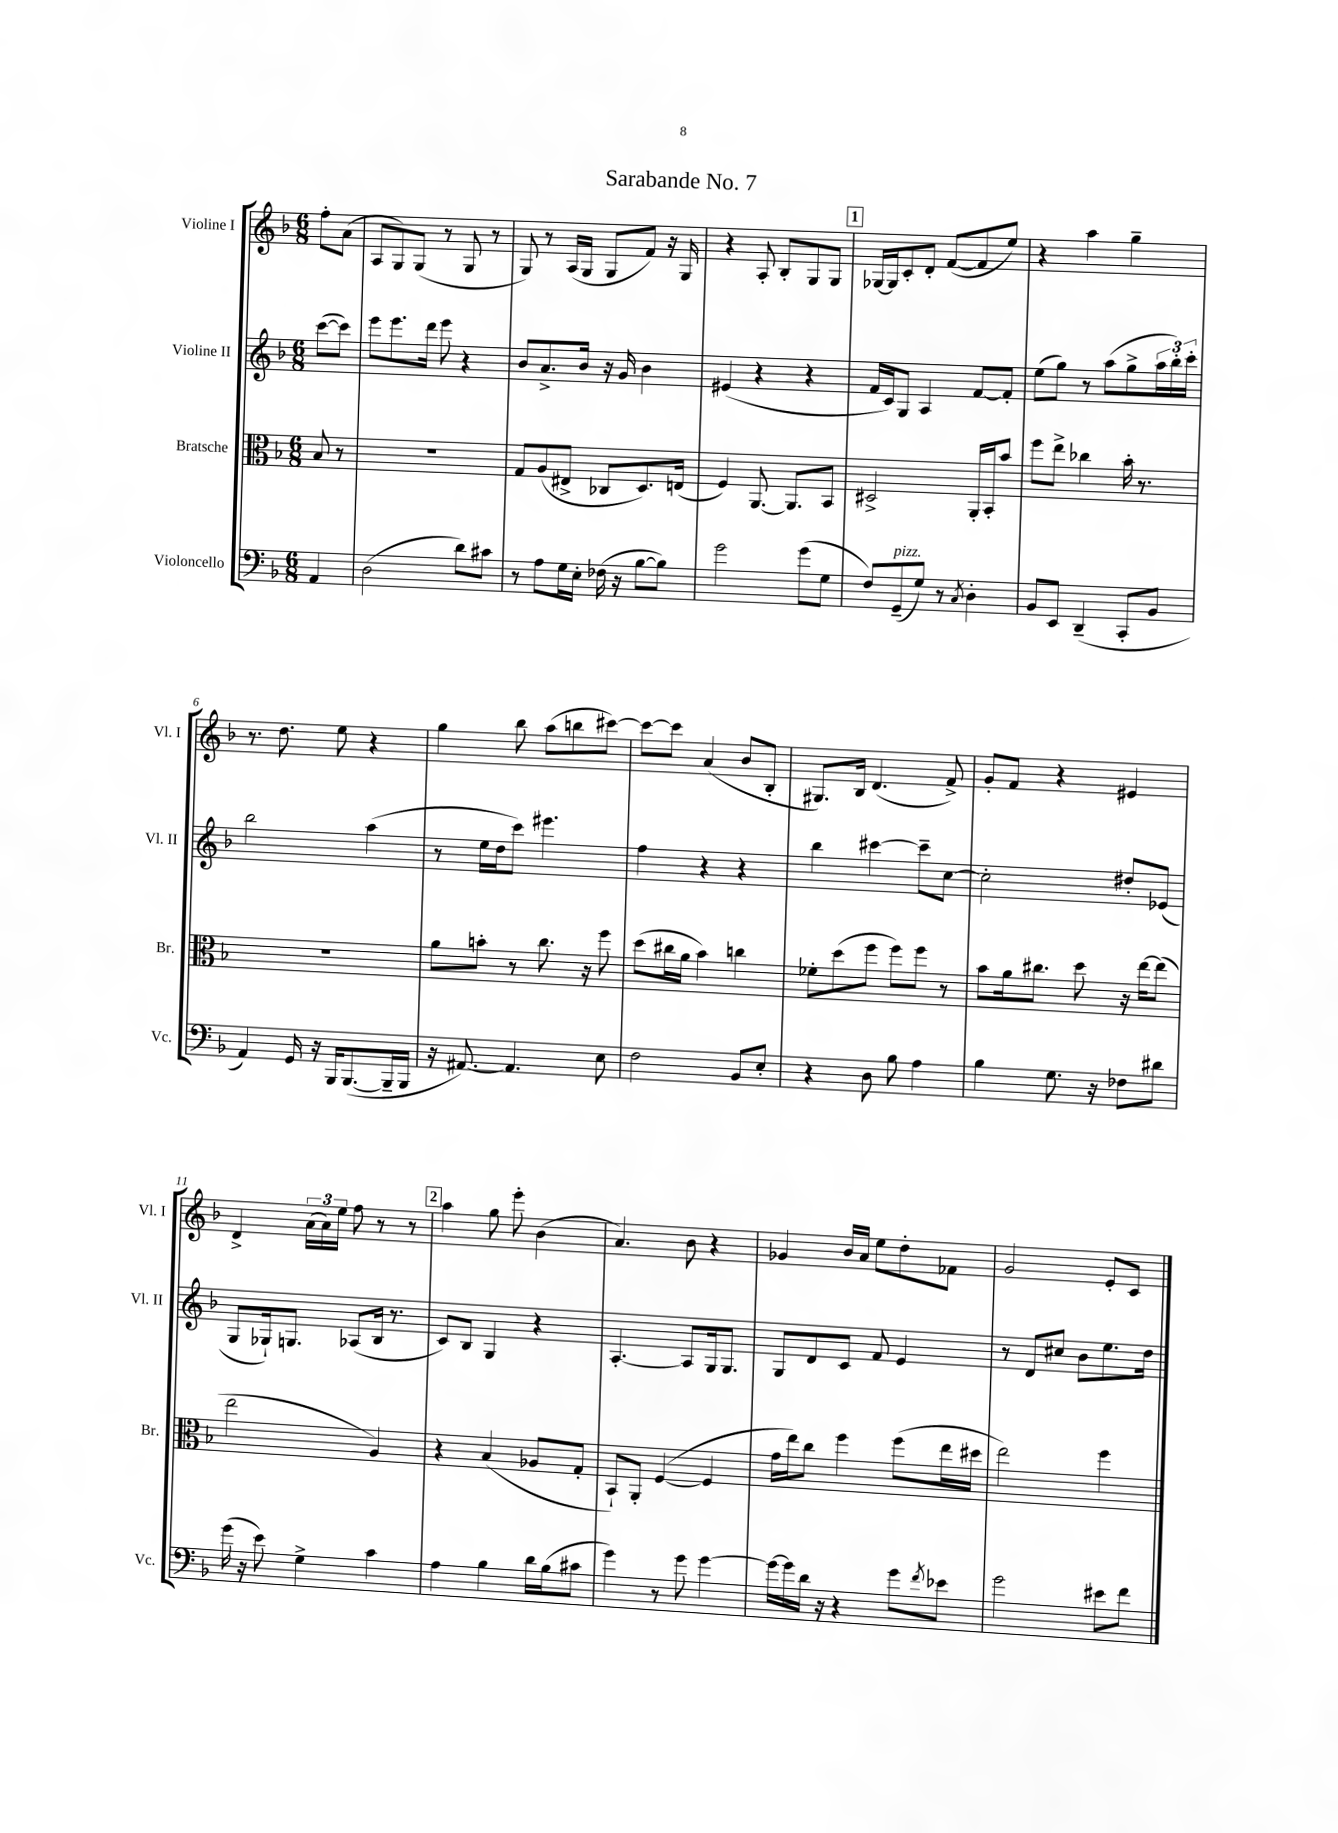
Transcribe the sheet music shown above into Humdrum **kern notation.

**kern	**kern	**kern	**kern
*part4	*part3	*part2	*part1
*staff4	*staff3	*staff2	*staff1
*I"Violoncello	*I"Bratsche	*I"Violine II	*I"Violine I
*I'Vc.	*I'Br.	*I'Vl. II	*I'Vl. I
*clefF4	*clefC3	*clefG2	*clefG2
*k[b-]	*k[b-]	*k[b-]	*k[b-]
*M6/8	*M6/8	*M6/8	*M6/8
=	=	=	=
4AA/	8B-/	([8ccc\L	8ff'\L
.	8r	8ccc\J])	(8a\J
=1	=1	=1	=1
(2D\	2.r	8eee\L	8A/L
.	.	8.eee\	8G/)
.	.	.	(8G/J
.	.	16ddd\Jk	.
.	.	8eee\	8r
8d\L)	.	4r	8G/
8c#X\J	.	.	8r
=2	=2	=2	=2
8r	8G/L	8b-/L	8G/)
8A\L	(8A/	8.a^/	8r
16G\L	8E#X^/J	.	(16A/LL
16E'\JJ	.	16b-/Jk	16G/JJ
(16F-X\	8C-X/L	16r	8G/L
16r	.	16g/	.
[8B-\L	8.D/)	4b-\	8f/J)
8B-\J])	.	.	16r
.	(16En/Jk	.	16G/
=3	=3	=3	=3
2g\	4F/)	(4e#X/	4r
.	[8.AA/	4r	8A'/
.	.	.	8B-'/L
.	8.AA/L]	.	.
(8g\L	.	4r	8G/
8G\J	8BB-/J	.	8G/J
!!LO:REH:place=s1:t=1
=4	=4	=4	=4
8F/L)	2D#X^/	16f/LL	[16G-X/LL
.	.	16c/J)	16G-/J]
!LO:TX:a:i:t=pizz.	!	!	!
(8GG~/	.	8G/J	8c'/
8G/J)	.	4A/	8d'/J
8r	.	.	([8f/L
8qC/	.	.	.
4D'\	16AA'/LL	[8f/L	8f/]
.	16BB-'/J	.	.
.	8b-/J	8f'/J]	8ee/J)
=5	=5	=5	=5
8BB-/L	8ff\L	(8ee\L	4r
8EE/J	8ee^\J	8gg\J)	.
(4DD~/	4cc-X\	8r	4aa\
.	.	(8aa\L	.
8CC'/L	16b-'\	8gg^\	4gg~\
.	8.r	.	.
8BB-/J	.	24aa\L	.
.	.	24bb-'\)	.
.	.	24ccc'\JJ	.
!!LO:LB:g=z
=6	=6	=6	=6
4AA/)	2.r	2bb-\	8.r
.	.	.	8.dd\
16GG/	.	.	.
16r	.	.	.
16BBB-/KL	.	.	8ee\
([8.BBB-/	.	.	.
.	.	(4aa\	4r
16BBB-~/L]	.	.	.
16BBB-/JJ	.	.	.
=7	=7	=7	=7
16r	8a\L	8r	4gg\
[8.AA#X/)	.	.	.
.	8bn'\J	16ee\LL	.
.	.	16dd\J	.
4.AA#/]	8r	8ccc\J)	8bb-\
.	8.cc\	4.eee#X\	(8aa\L
.	.	.	8bbn\
.	16r	.	.
8E\	8ff\	.	[8ccc#X\J)
=8	=8	=8	=8
2F\	(8dd\L	4ff\	8ccc#\L_
.	16cc#X\L	.	8ccc#\J]
.	16a\JJ	.	.
.	4b-\)	4r	(4a/
8BB-/L	4ccn\	4r	8b-/L
8E'/J	.	.	8B-'/J
=9	=9	=9	=9
4r	8f-X'\L	4bb-\	8.G#X/L)
.	(8dd\	.	.
.	.	.	16B-/Jk
8D\	8ff\J	[4ccc#X\	(4.d/
8B-\	8ff\L)	.	.
4A\	8ff\J	8ccc#~\L]	.
.	8r	[8cc\J	8f^/)
=10	=10	=10	=10
4B-\	8b-\L	2cc'\]	8g'/L
.	16a\k	.	8f/J
.	8.cc#X\J	.	.
8.G\	.	.	4r
.	8dd\	.	.
16r	.	.	.
8F-X\L	16r	8dd#X'/L	4e#X/
.	[16ee\KL	.	.
8d#X\J	(8ee\J]	(8e-X/J	.
!!LO:LB:g=z
=11	=11	=11	=11
(16g\	2ee\	8G/L	4d^/
16r	.	.	.
8e\)	.	16G-X`/k)	.
.	.	8.Gn/J	.
4G^\	.	.	(24a\LL
.	.	.	24a\)
.	.	.	24ee\JJ
.	.	(8A-X/L	8ff\
4c\	4A/)	16B-/Jk	8r
.	.	8.r	.
.	.	.	8r
!!LO:REH:place=s1:t=2
=12	=12	=12	=12
4A\	4r	8c/L)	4aa\
.	.	8B-/J	.
4B-\	(4B-/	4G/	8gg\
.	.	.	8eee'\
16d\LL	8A-X/L	4r	(4b-\
(16B-\J	.	.	.
8c#X\J	8G'/J	.	.
=13	=13	=13	=13
4g\)	8BB-`/L)	[4.A'/	4.a/)
.	8AA'/J	.	.
8r	([4F/	.	.
8g\	.	8A/L]	8b-\
[4g\	4F/]	16G/k	4r
.	.	8.G/J	.
=14	=14	=14	=14
16g\LL_	16g\LL	8G/L	4g-X/
16g\]	16ee\J)	.	.
16d\JJ	8cc\J	8d/	.
16r	.	.	.
4r	4ff\	8c/J	16b-/LL
.	.	.	16a/JJ
.	.	8f/	8ee\L
8g\L	(8ff\L	4e/	8dd'\
8qf/	.	.	.
8e-X\J	16ee\L	.	8f-X\J
.	16dd#X\JJ	.	.
=15	=15	=15	=15
2g\	2ee\)	8r	2g/
.	.	8d/L	.
.	.	8cc#X/J	.
.	.	8b-\L	.
8e#X\L	4ff\	8.ee\	8e'/L
8f\J	.	.	8c/J
.	.	16dd\Jk	.
==	==	==	==
*-	*-	*-	*-
